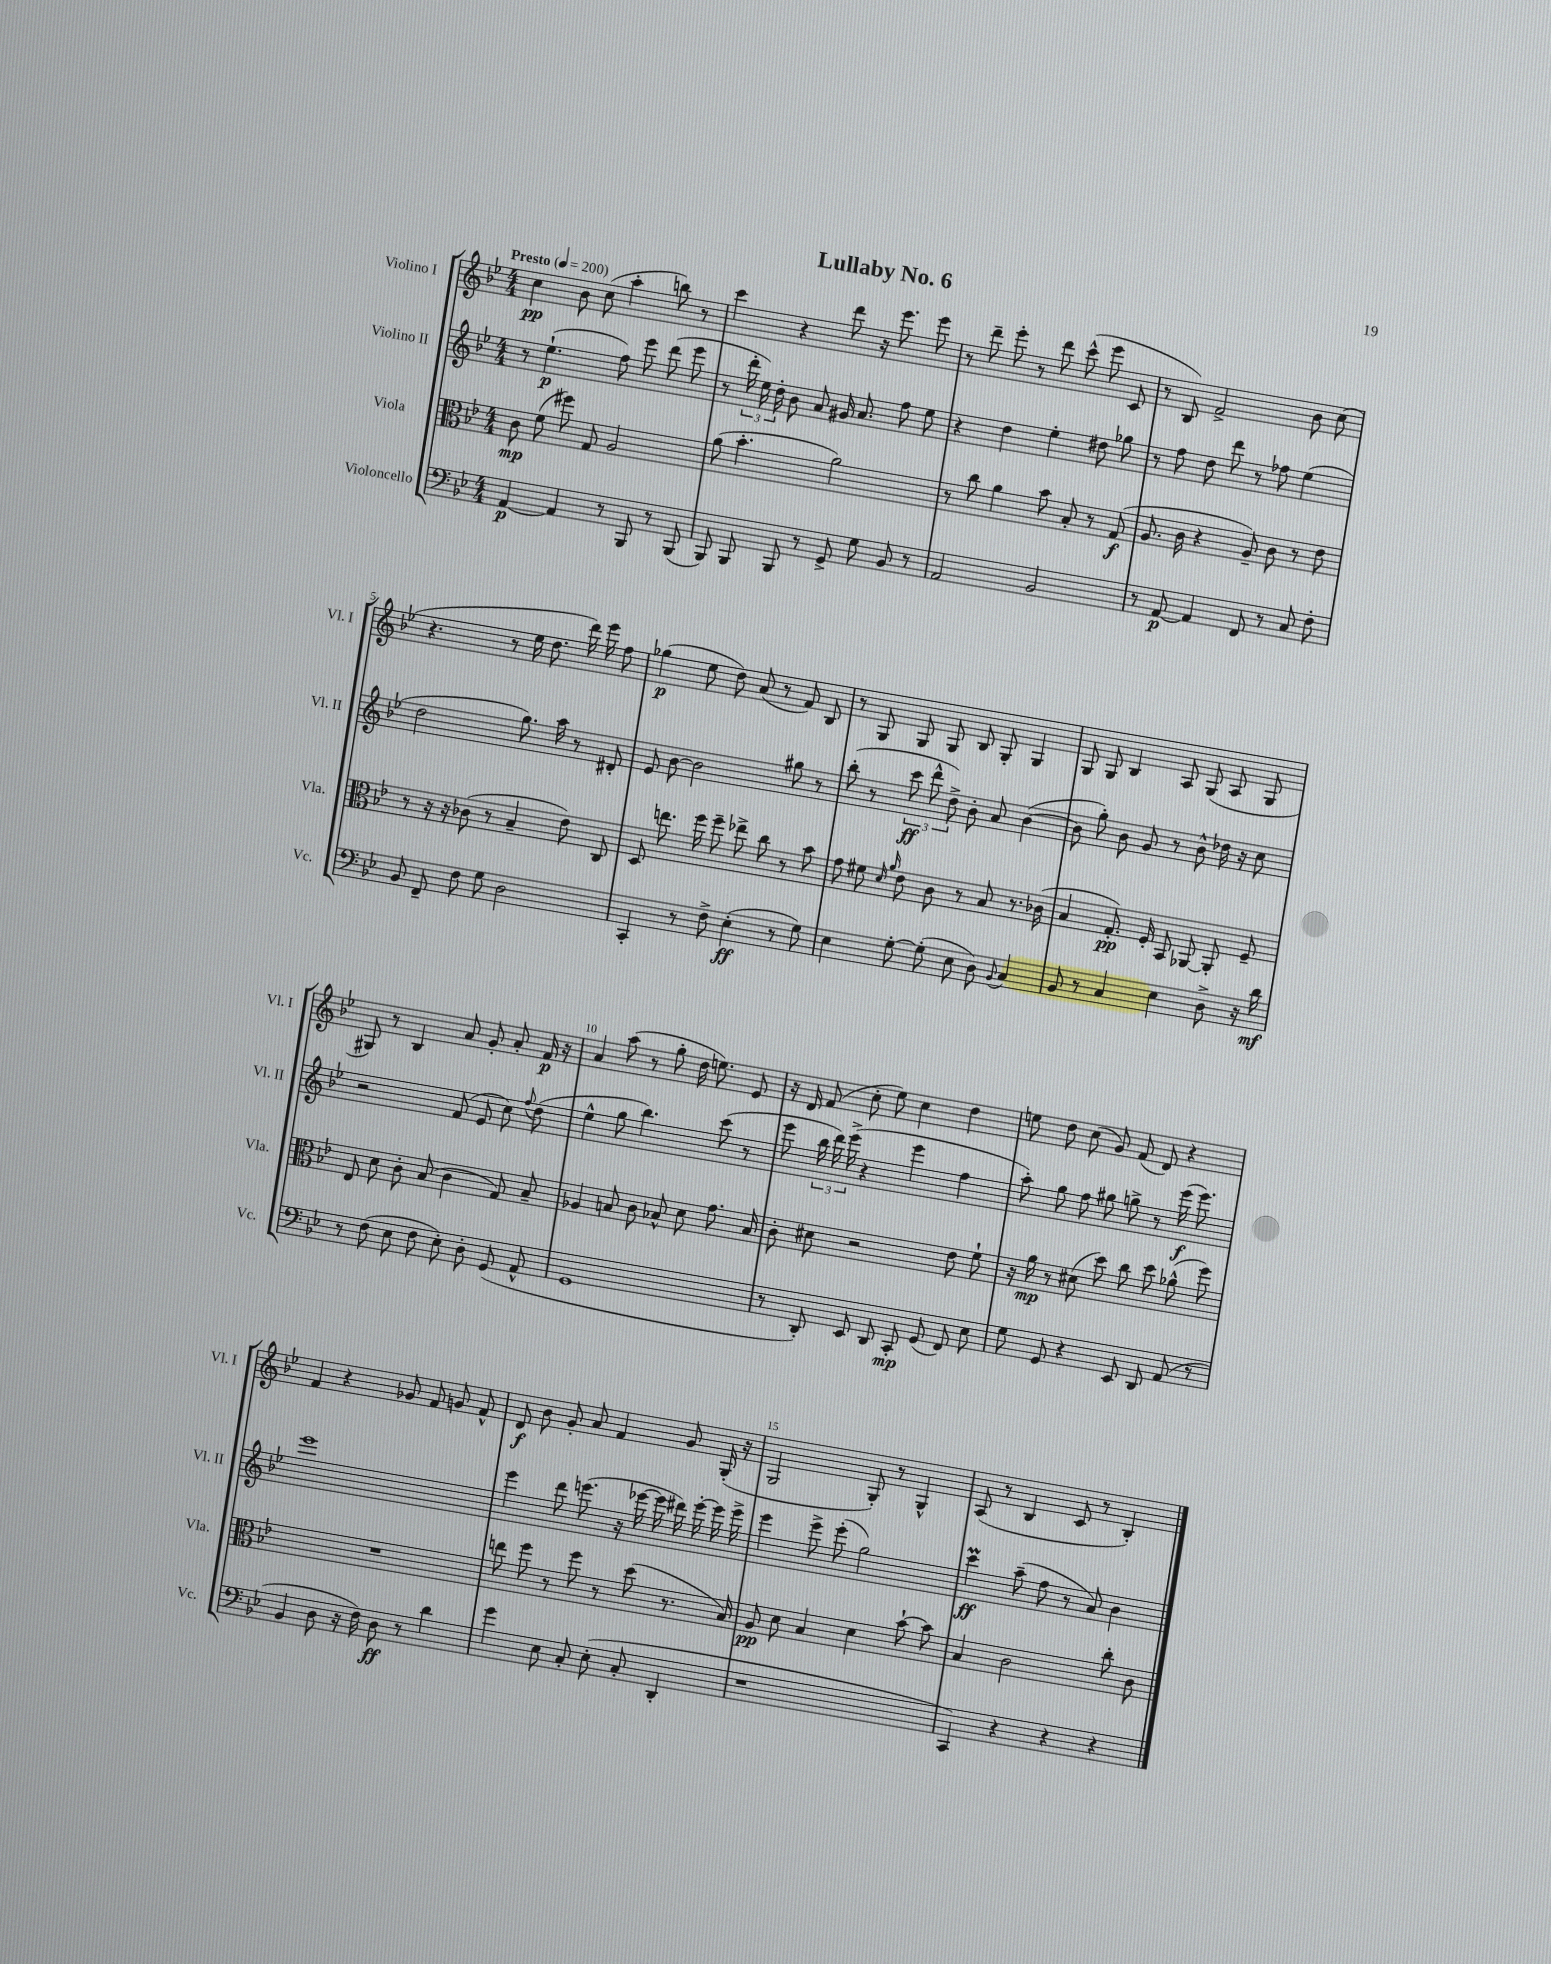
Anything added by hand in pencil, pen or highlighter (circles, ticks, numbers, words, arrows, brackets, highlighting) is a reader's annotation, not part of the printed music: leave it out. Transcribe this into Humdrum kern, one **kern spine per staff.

**kern	**dynam	**kern	**dynam	**kern	**dynam	**kern	**dynam
*part4	*part4	*part3	*part3	*part2	*part2	*part1	*part1
*staff4	*staff4	*staff3	*staff3	*staff2	*staff2	*staff1	*staff1
*I"Violoncello	*	*I"Viola	*	*I"Violino II	*	*I"Violino I	*
*I'Vc.	*	*I'Vla.	*	*I'Vl. II	*	*I'Vl. I	*
*clefF4	*	*clefC3	*	*clefG2	*	*clefG2	*
*k[b-e-]	*	*k[b-e-]	*	*k[b-e-]	*	*k[b-e-]	*
*M4/4	*	*M4/4	*	*M4/4	*	*M4/4	*
*MM200	*	*MM200	*	*MM200	*	*MM200	*
=1	=1	=1	=1	=1	=1	=1	=1
!	!	!	!	!	!	!LO:TX:a:B:t=Presto	!
[4AA/	p	8c\	mp	8r	.	4cc\	pp
.	.	(8f\	.	(4.ee-`\	p	.	.
4AA/]	.	8ff#X\)	.	.	.	8b-\	.
.	.	8G/	.	.	.	(8cc\	.
8r	.	2A/	.	8ff\)	.	4aa'\	.
8BBB-/	.	.	.	8eee-\	.	.	.
8r	.	.	.	(8ddd\	.	8bbn\)	.
(8BBB-/	.	.	.	8eee-\	.	8r	.
=2	=2	=2	=2	=2	=2	=2	=2
8BBB-/)	.	(8a\	.	8r	.	4ccc\	.
8BBB-/	.	4.b-'\	.	24ddd'\	.	.	.
.	.	.	.	24ee-\)	.	.	.
.	.	.	.	24dd'\	.	.	.
8BBB-/	.	.	.	8b-\	.	4r	.
8r	.	.	.	8a/	.	.	.
8GG^/	.	2a\)	.	16g#X/	.	8ddd\	.
.	.	.	.	8.a/	.	.	.
8G\	.	.	.	.	.	16r	.
.	.	.	.	.	.	8.eee-\	.
8BB-/	.	.	.	8ff\	.	.	.
8r	.	.	.	8ee-\	.	8eee-\	.
=3	=3	=3	=3	=3	=3	=3	=3
2AA/	.	8r	.	4r	.	8r	.
.	.	8cc\	.	.	.	8ddd~\	.
.	.	4a\	.	4dd\	.	8eee-'\	.
.	.	.	.	.	.	8r	.
2BB-/	.	8b-\	.	4ee-'\	.	8ddd\	.
.	.	8B-'/	.	.	.	(8ccc^^\	.
.	.	8r	.	8dd#X\	.	8eee-\	.
.	.	(8G/	f	8gg-X\	.	8c/	.
=4	=4	=4	=4	=4	=4	=4	=4
8r	.	8.A/	.	8r	.	8r	.
[8AA/	p	.	.	8ff\	.	8B-/)	.
.	.	16c\	.	.	.	.	.
4AA/]	.	4r	.	8dd\	.	2f^/	.
.	.	.	.	8ddd\	.	.	.
8FF/	.	8A~/)	.	8r	.	.	.
8r	.	8c\	.	8ff-X\	.	.	.
8C/	.	8r	.	(4ee-\	.	8b-\	.
8F'\	.	8e-\	.	.	.	(8cc\	.
!!LO:LB:g=z
=5	=5	=5	=5	=5	=5	=5	=5
8BB-/	.	8r	.	2dd\	.	4.r	.
8FF~/	.	16r	.	.	.	.	.
.	.	16r	.	.	.	.	.
8F\	.	(8c-X\	.	.	.	.	.
8G\	.	8r	.	.	.	8r	.
2D\	.	4B-~/	.	8.gg\)	.	16ee-\	.
.	.	.	.	.	.	8.dd\	.
.	.	.	.	16aa\	.	.	.
.	.	8e-\)	.	8r	.	16ddd\)	.
.	.	.	.	.	.	16eee-\	.
.	.	8C/	.	8d#X'/	.	8ff\	.
=6	=6	=6	=6	=6	=6	=6	=6
4CC'/	.	8D/	.	8e-/	.	(4gg-X\	p
.	.	8.een\	.	[8b-\	.	.	.
8r	.	.	.	2b-\]	.	8ee-\	.
.	.	16ff\	.	.	.	.	.
8F^\	.	8ff~\	.	.	.	8dd\)	.
(4E-'\	ff	8ee-X^\	.	.	.	(8a/	.
.	.	8cc\	.	.	.	8r	.
8r	.	8r	.	8gg#X\	.	8f/)	.
8G\)	.	8b-\	.	8r	.	8B-/	.
=7	=7	=7	=7	=7	=7	=7	=7
4E-\	.	8g\	.	(8bb-'\	.	8r	.
.	.	8f#X\	.	8r	.	8G/	.
.	.	16qqd/	.	.	.	.	.
.	.	16qqa/	.	.	.	.	.
[8G'\	.	8e-\	.	12ccc\	ff	8G/	.
.	.	.	.	12ddd^^\	.	.	.
(8G'\]	.	8c\	.	.	.	8G/	.
.	.	.	.	12dd^\)	.	.	.
8E-\	.	8r	.	8b-'\	.	8B-/	.
8D\)	.	8B-/	.	8a/	.	8G'/	.
8qqBB-/	.	.	.	.	.	.	.
4C/	.	8.r	.	([4b-\	.	4G/	.
.	.	(16c-X\	.	.	.	.	.
=8	=8	=8	=8	=8	=8	=8	=8
8BB-/	.	4B-/	.	8b-\]	.	8G/	.
8r	.	.	.	8gg'\)	.	8G/	.
4C/	.	8.G'/)	pp	8b-\	.	4B-/	.
.	.	.	.	8g/	.	.	.
.	.	16F'/	.	.	.	.	.
4E-\	.	8BB-/	.	8r	.	8A/	.
.	.	[8AA-X/	.	8b-^^\	.	(8G/	.
8D^\	.	8AA-'/]	.	16dd-X\	.	8A/	.
.	.	.	.	16r	.	.	.
16r	.	8F~/	.	8cc\	.	8G/	.
16d\	mf	.	.	.	.	.	.
!!LO:LB:g=z
=9	=9	=9	=9	=9	=9	=9	=9
8r	.	8E-/	.	2r	.	8G#X/)	.
(8F\	.	8d\	.	.	.	8r	.
8E-\	.	8c'\	.	.	.	4B-/	.
8F\	.	(8B-/	.	.	.	.	.
8E-'\)	.	4c\	.	(8f/	.	8a/	.
8D'\	.	.	.	8e-/	.	8g'/	.
(8GG/	.	8G/)	.	8cc\)	.	8a'/	.
.	.	.	.	8qqff/	.	.	.
8AA^^/	.	8B-~/	.	(8dd\	.	16f/	p
.	.	.	.	.	.	16r	.
=10	=10	=10	=10	=10	=10	=10	=10
1GG	.	4A-X/	.	4ee-^^\	.	4a/	.
.	.	8Bn/	.	8gg\	.	(8aa\	.
.	.	8c\	.	4.bb-\)	.	8r	.
.	.	8B-X^^/	.	.	.	8gg'\	.
.	.	8d\	.	.	.	16dd\	.
.	.	.	.	.	.	8.een\)	.
.	.	8.g\	.	(8ccc\	.	.	.
.	.	.	.	8r	.	8e-/	.
.	.	16B-/	.	.	.	.	.
=11	=11	=11	=11	=11	=11	=11	=11
8r	.	8c'\	.	8eee-\	.	16r	.
.	.	.	.	.	.	16d/	.
8DD'/)	.	8d#X\	.	24bb-\	.	(8f/	.
.	.	.	.	24ddd\)	.	.	.
.	.	.	.	(24eee-^\	.	.	.
8EE-/	.	2r	.	4r	.	8cc'\	.
8DD/	.	.	.	.	.	8ee-\)	.
8CC'/	mp	.	.	4eee-\	.	4cc\	.
(8GG/	.	.	.	.	.	.	.
8FF/)	.	8e-\	.	4ff\	.	4dd\	.
8E-\	.	8f`\	.	.	.	.	.
=12	=12	=12	=12	=12	=12	=12	=12
8G\	.	16r	.	8aa'\)	.	8een\	.
.	.	16a\	mp	.	.	.	.
8GG/	.	8r	.	8gg\	.	8dd\	.
4r	.	(8d#X\	.	8ff\	.	(8cc\	.
.	.	8dd\)	.	8gg#X\	.	8g/)	.
8EE-/	.	8cc\	.	8ggn^\	.	(8f/	.
8DD/	.	8dd\	.	8r	.	8d/)	.
(8AA/	.	(8a-X^^\	.	(16eee-\	f	4r	.
.	.	.	.	8.eee-\)	.	.	.
8r	.	8ff\)	.	.	.	.	.
!!LO:LB:g=z
=13	=13	=13	=13	=13	=13	=13	=13
4BB-/	.	1r	.	1eee-	.	4f/	.
8D\	.	.	.	.	.	4r	.
16r	.	.	.	.	.	.	.
16F\)	.	.	.	.	.	.	.
8D\	ff	.	.	.	.	8g-X/	.
8r	.	.	.	.	.	8f/	.
4d\	.	.	.	.	.	8gn/	.
.	.	.	.	.	.	8f^^/	.
=14	=14	=14	=14	=14	=14	=14	=14
4g\	.	8een\	.	4eee-\	.	8d/	f
.	.	8ff\	.	.	.	8b-\	.
8E-\	.	8r	.	8ddd\	.	8g'/	.
8C'/	.	8ff\	.	(8.eeen\	.	8a/	.
(8E-'\	.	8r	.	.	.	4f/	.
.	.	.	.	16r	.	.	.
8C'/	.	(8dd\	.	[16eee-X\	.	.	.
.	.	.	.	16eee-\]	.	.	.
4DD'/	.	8.r	.	16ddd#X\)	.	8g/	.
.	.	.	.	[16eee-'\	.	.	.
.	.	.	.	16eee-\]	.	(16G'/	.
.	.	16B-/)	.	16eee-^\	.	16r	.
=15	=15	=15	=15	=15	=15	=15	=15
1r	.	8A/	pp	4eee-\	.	2G/	.
.	.	8d\	.	.	.	.	.
.	.	4B-/	.	8eee-^\	.	.	.
.	.	.	.	(8eee-'\	.	.	.
.	.	4d\	.	2gg\)	.	8G'/)	.
.	.	.	.	.	.	8r	.
.	.	[8b-`\	.	.	.	4G^^/	.
.	.	8b-\]	.	.	.	.	.
=16	=16	=16	=16	=16	=16	=16	=16
4CC/)	.	4B-/	.	4cccM\	ff	(8A/	.
.	.	.	.	.	.	8r	.
4r	.	2c\	.	(8aa~\	.	4B-/	.
.	.	.	.	8ff\	.	.	.
4r	.	.	.	8r	.	8c/	.
.	.	.	.	8a/)	.	8r	.
4r	.	8cc'\	.	4b-\	.	4B-'/)	.
.	.	8c\	.	.	.	.	.
==	==	==	==	==	==	==	==
*-	*-	*-	*-	*-	*-	*-	*-
